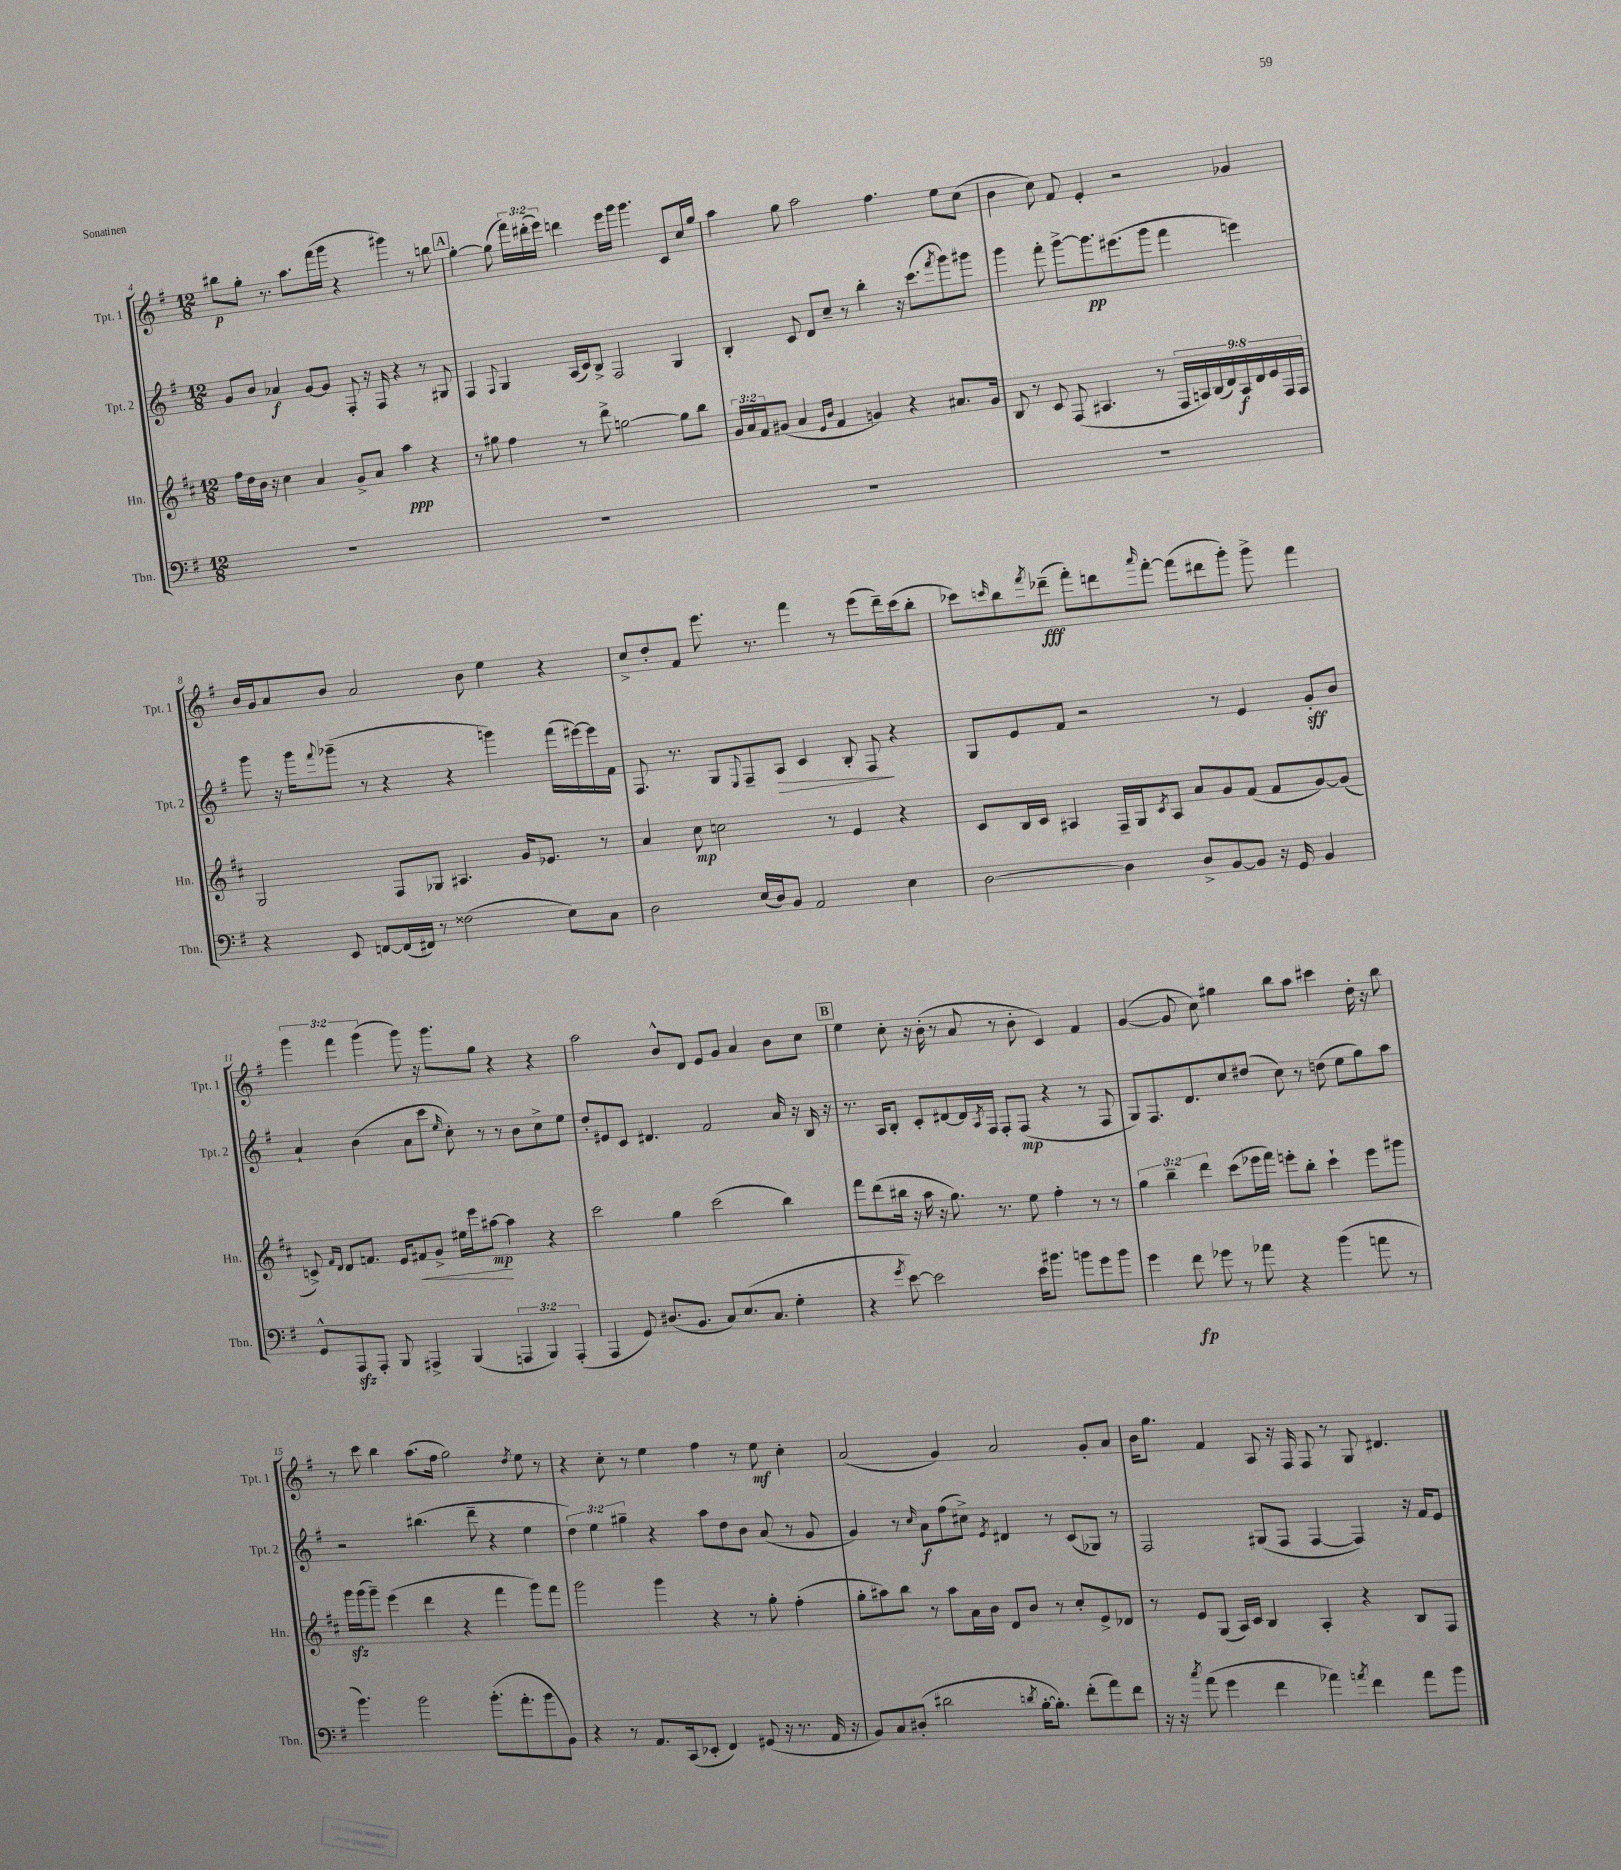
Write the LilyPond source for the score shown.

<<
\new StaffGroup <<
\new Staff = "s0" \with { instrumentName = "Tpt. 1" shortInstrumentName = "Tpt. 1" } {
    \clef treble \key g \major \numericTimeSignature \time 12/8 \override Staff.TupletNumber.text = #tuplet-number::calc-fraction-text
    bis''8\p g''8-. r8. a''8. fis'''16( g'''16 r4 gis'''4) r8 b''8 |
    \mark \markup { \box "A" } g''4~-. g''8( \tuplet 3/2 { fis'''16) dis'''16-.( e'''16) } d'''4 e'''16 g'''16 g'''4. c'8 c''16 g''16 |
    a''4 g''8 a''2 fis''4. e''8 c''8( |
    b'4 c''8) fis'8 e'4-. r2 ges'4 |
    b'16 g'16 a'8 b'8 a'2 b'8 e''4 r4 |
    c''8-> d''8-. fis'8 e'''8. r8. fis'''4 r8 e'''8( d'''16--) c'''16( b''8-. |
    ces'''8) \grace { c'''16 } b''8 \acciaccatura { fis'''8 } des'''8--\fff( fis'''8-.) d'''8 \grace { a'''16 } fis'''8~-. fis'''8( dis'''8 g'''8-.) g'''8-> fis'''4 |
    \tuplet 3/2 { g'''4 fis'''4 g'''4( } g'''8) r16 g'''8. g''8 r4 r4 |
    a''2 b'8-^ d'8 e'8 g'8 a'4 b'8 c''8 |
    \mark \markup { \box "B" } e''4 c''8-. r16 b'16-.( r8 a'8 r8 b'8-. c'4) fis'4 |
    g'4~( g'8 c''8) gis''4 b''8 a''8 cis'''4 d''16-. r16 b''8 |
    r8 c'''8 b''4 a''8.( fis''16 g''2) \acciaccatura { d''8 } e''8 r8 |
    r4 c''8-. r8 e''4 fis''4 r8 e''8\mf c''4-. |
    a'2( g'4) a'2 g'8-. a'8 |
    b'16 g''8. fis'4 a8 r16 fis16 fis8 r8 g8 dis'4. \bar "|." |
}
\new Staff = "s1" \with { instrumentName = "Tpt. 2" shortInstrumentName = "Tpt. 2" } {
    \clef treble \key g \major \numericTimeSignature \time 12/8 \override Staff.TupletNumber.text = #tuplet-number::calc-fraction-text
    g'8 b'8 aes'4\f g'8~ g'8 fis8-. r16 fis16 r4 r8 gis8 |
    \mark \markup { \box "A" } fis4 \appoggiatura { fis8 } g4 a16( c'16) b8-> fis2 g4 |
    b4-. c'8 d'8 c''8-- r8 b''4-. r16 c'''8.( \acciaccatura { fis'''8 } g'''8) gis'''8 |
    g'''4 fis'''8-. g'''8~-> g'''8.\pp eis'''8.( g'''8 fis'''4 e'''4) |
    g'''8 r16 g'''16 \appoggiatura { fis'''8 } ges'''8--( r8 r4 r4 g'''4) fis'''16( eis'''16~) eis'''16 fis'16 |
    fis8. r8. g8 \appoggiatura { e8 } fis8-- a8\> c'4 b8-. fis8\! r4 |
    g8 e'8 fis'8 r2 r8 e'4 g'8-.\sff b'8 |
    a'4-! b'4( a'8 c'''8 \grace { e''16 } c''8-.) r8 r8 b'8 c''8-> e''8 |
    d''8-. eis'8 c'8 dis'4. fis'2 a'16 r16 b16 r16 |
    \mark \markup { \box "B" } r8. a16 b8-. c'8-. dis'8~ dis'16 \acciaccatura { a8 } fis16 fis8-. fis8\mp( r4 r8 fis8 |
    g8) fis8. d'8. c''8 dis''8( c''8) r8 d''8( e''8 g''8) a''8 |
    r2 bis''4.( d'''8-- r4 e''4 |
    \tuplet 3/2 { d''4) e''4 gis''4-- } r4 a''8 d''8 b'8 a'8( r8 g'8 |
    g'4) r8 \grace { c''16 } a'8\f fis''8( cis''8->) \acciaccatura { e'8 } dis'4 r8 c'8( ges8) r8 |
    fis2 gis8( fis8 fis4~ fis4) r16 fis'16 e'8 \bar "|." |
}
\new Staff = "s2" \with { instrumentName = "Hn." shortInstrumentName = "Hn." } {
    \clef treble \key d \major \numericTimeSignature \time 12/8 \override Staff.TupletNumber.text = #tuplet-number::calc-fraction-text
    fis''16 d''16 b'16 r16 cis''4 a'4 g'8-> a'8 a''4\ppp r4 |
    \mark \markup { \box "A" } r8 gis''8 fis''4 r8 d'''8-> g''2~ g''8 b''8 |
    \tuplet 3/2 { g'16 a'16 fis'16 } gis'8( a'4 \grace { e'16 b'16 } fis'4 g'4) r4 ais'8. g'16 |
    b8 r8 cis'8 fis8( ais4. r8 \tuplet 9/8 { fis16 a16) b16( d'16) a16\f d'16 e'16 fis16 fis16 } |
    g2 fis8 ges8 ais4. g'16 ees'8. r8 |
    a'4 cis''8\mp c''2 r8 e'4 r4 |
    cis'8 b16 cis'16 ais4 fis16-- g16 \acciaccatura { cis'8 } ais8 a'8 g'8 fis'8( fis'8 g'8~) g'8( |
    c'8->) \grace { fis'16 d'16 } d'8 f'8. e'16 fis'8\< g'8-> eis''16 e'''16 ais''8~\mp\! ais''4 r4 |
    cis'''2 g''4 cis'''2( b''4) |
    \mark \markup { \box "B" } fis'''8 d'''8( bis''16 r16 a''16 r16 g''8.) r8. e''8 fis''4-. r8 r8 |
    \tuplet 3/2 { g''4 b''4-- d'''4 } cis'''8( ees'''16 fis'''16) e'''8-. b''8-. cis'''4-! e'''8 gis'''8 |
    g'''16\sfz g'''16( g'''8--) e'''4( d'''4 r4 fis'''4 g'''8) fis'''8 |
    g'''2 g'''4 r4 r8 g''8-. fis''4-.( |
    g''8-. ais''8) b''8 r8 ais''8 a'16 b'16 d'8 b'8 r8 cis''8-. e'8-> des'8 |
    r8 e'8 g8( a16) cis'16 b4 a4-. r4 b8 fis8 \bar "|." |
}
\new Staff = "s3" \with { instrumentName = "Tbn." shortInstrumentName = "Tbn." } {
    \clef bass \key g \major \numericTimeSignature \time 12/8 \override Staff.TupletNumber.text = #tuplet-number::calc-fraction-text
    R1. |
    \mark \markup { \box "A" } R1. |
    R1. |
    R1. |
    r4 e,8 f,8~ f,16( fis,16) r8 fisis2( e8) c8 |
    d2 e16( d16) b,8 a,2 e4 |
    d2~ d4 d8-> b,8~ b,8 r16 g,16 b,4 |
    g,8-^ a,,8\sfz a,,8-. b,,8 ais,,4-> b,,4( \tuplet 3/2 { a,,4 b,,4) a,,4-.( } |
    a,,4 g,8) dis8.( b,8. c8) e8.( c8. g4-. |
    \mark \markup { \box "B" } r4 \acciaccatura { g'8 } e'8~) e'2 e'16 bis'8. b'8 g'8 b'8 |
    g'4 fis'8\fp ges'8 r8 aes'8 r4 b'4( a'8 r8 |
    b'4.) b'2 b'8.-.( a'8.-. b'8 b,8) |
    r4 r8 a,8. c,16( ees,8-. fis,4) gis,8( r16 r8. a,16 r16 |
    b,8) c8 dis8-.( dis'2 \acciaccatura { d'8 } b16~-. b8.-.) fis'8-.( a'8) fis'8 |
    r16 r16 \acciaccatura { c''8 } a'8( g'4 fis'4 aes'4) \acciaccatura { a'8 } fis'4 a'8 b'8 \bar "|." |
}
>>
>>
\layout { \context { \Score currentBarNumber = #4 } }
